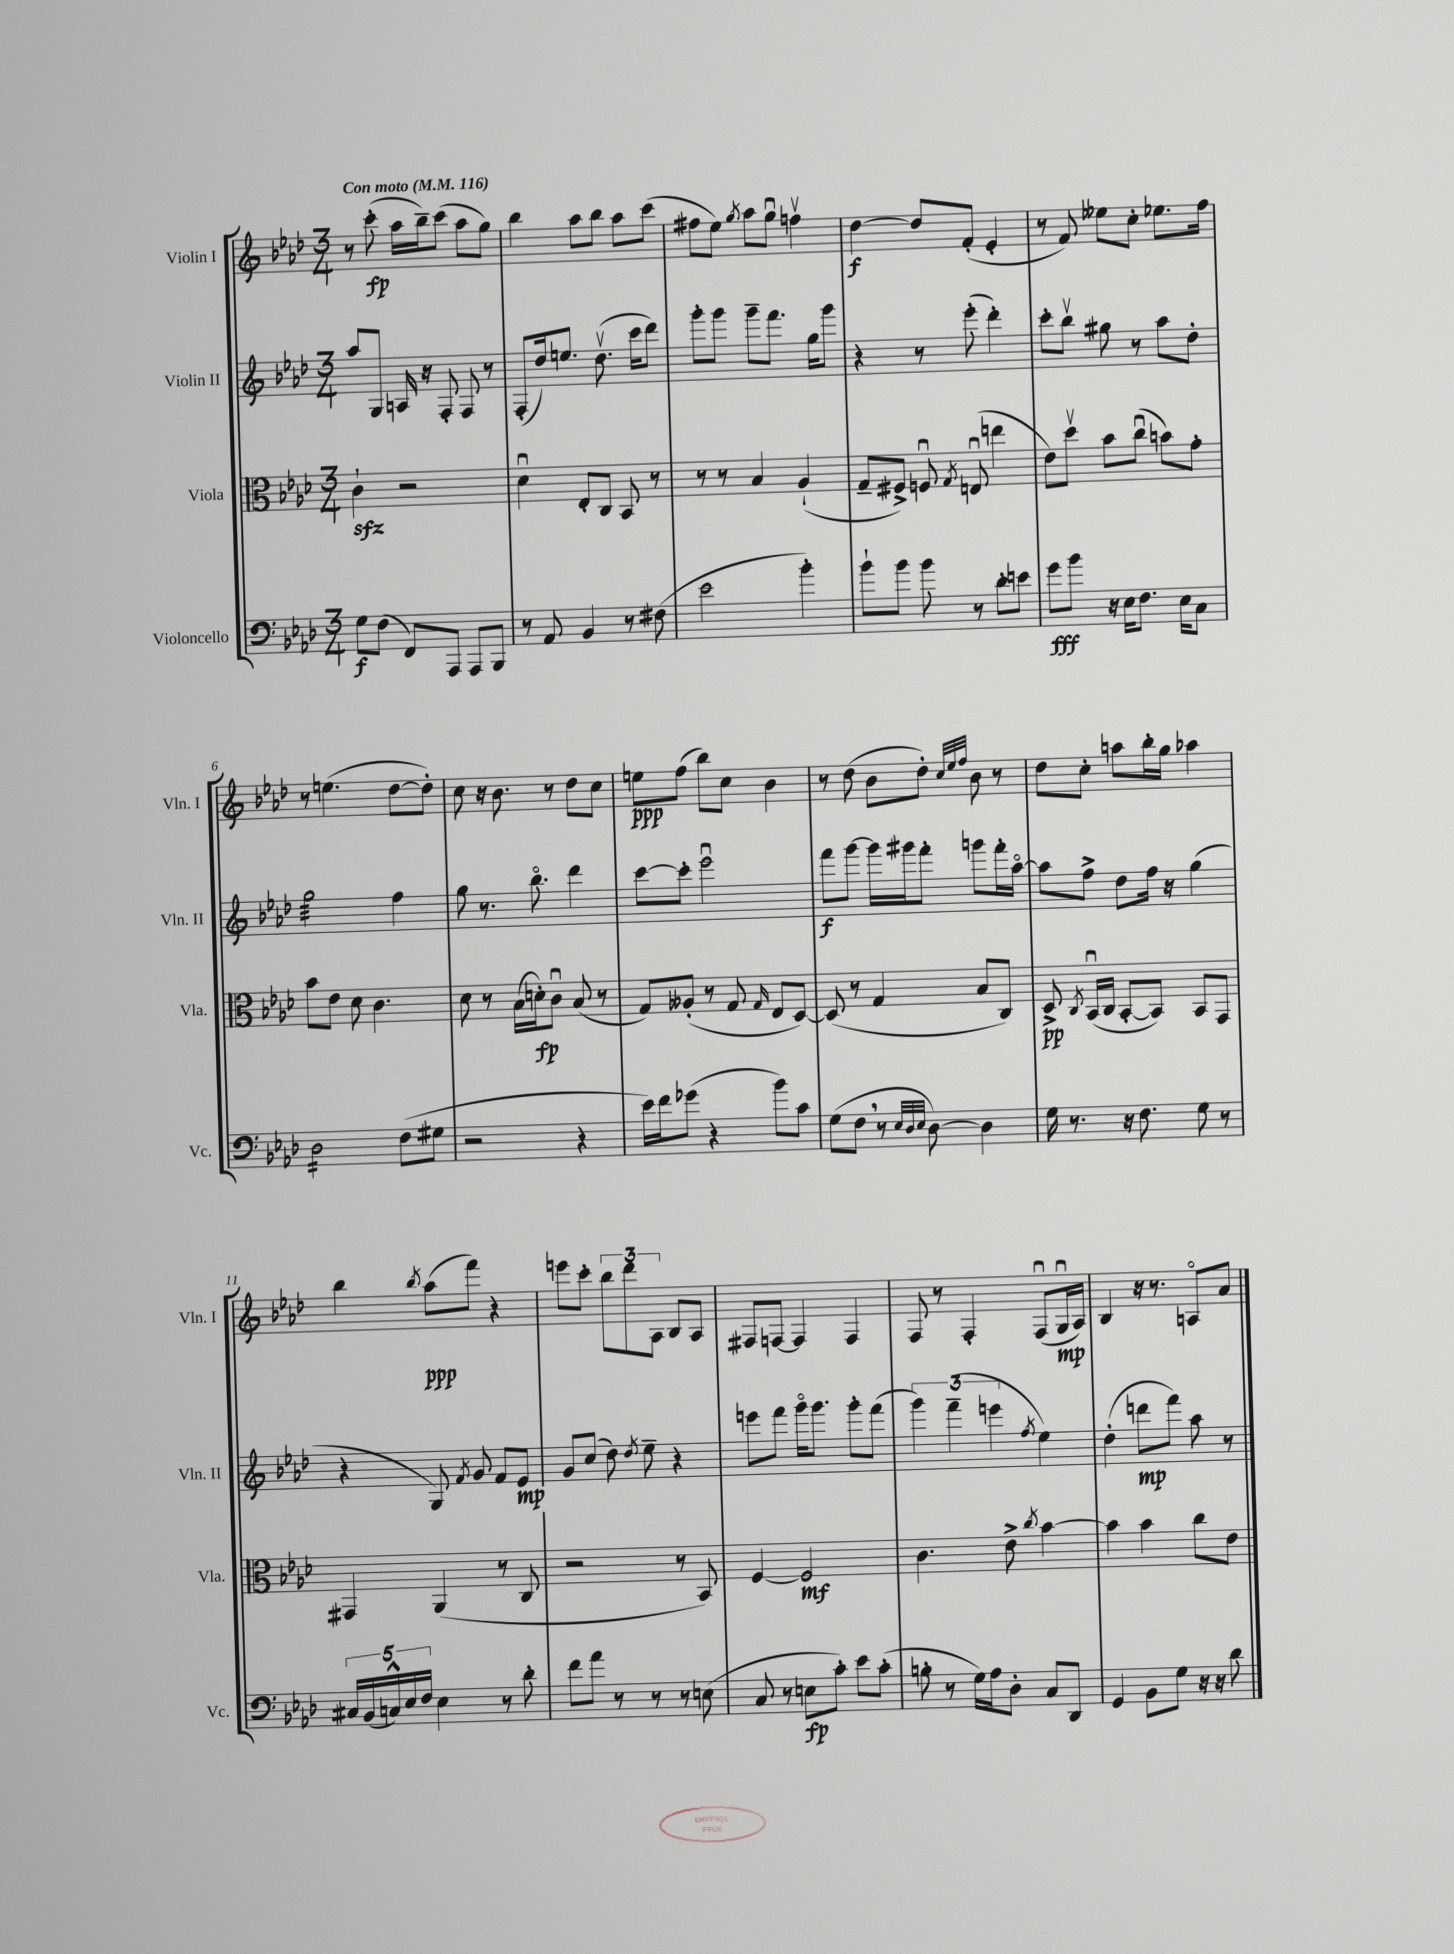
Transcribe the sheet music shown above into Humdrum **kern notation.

**kern	**dynam	**kern	**dynam	**kern	**dynam	**kern	**dynam
*part4	*part4	*part3	*part3	*part2	*part2	*part1	*part1
*staff4	*staff4	*staff3	*staff3	*staff2	*staff2	*staff1	*staff1
*I"Violoncello	*	*I"Viola	*	*I"Violin II	*	*I"Violin I	*
*I'Vc.	*	*I'Vla.	*	*I'Vln. II	*	*I'Vln. I	*
*clefF4	*	*clefC3	*	*clefG2	*	*clefG2	*
*k[b-e-a-d-]	*	*k[b-e-a-d-]	*	*k[b-e-a-d-]	*	*k[b-e-a-d-]	*
*M3/4	*	*M3/4	*	*M3/4	*	*M3/4	*
*MM116	*	*MM116	*	*MM116	*	*MM116	*
=1	=1	=1	=1	=1	=1	=1	=1
!	!	!	!	!	!	!LO:TX:a:B:t=Con moto	!
8G\L	f	4czz`\	.	8aa-/L	.	8r	.
(8F\J	.	.	.	8G/J	.	(8ccc'\	fp
8FF/L)	.	2r	.	16An/	.	16aa-\LL	.
.	.	.	.	16r	.	16bb-~\J)	.
8AAA-/J	.	.	.	8F'/	.	(8ccc\J	.
8AAA-/L	.	.	.	8F/	.	8aa-\L	.
8BBB-/J	.	.	.	8r	.	8gg\J)	.
=2	=2	=2	=2	=2	=2	=2	=2
8r	.	4d-u\	.	(8F'/L	.	4bb-\	.
8AA-/	.	.	.	16dd-/k)	.	.	.
.	.	.	.	8.een/J	.	.	.
4BB-/	.	8E-'/L	.	.	.	8aa-\L	.
.	.	8C/J	.	(8.dd-v\	.	8bb-\J	.
8r	.	8BB-/	.	.	.	8aa-\L	.
.	.	.	.	16ccc\KL	.	.	.
(8F#X\	.	8r	.	8ddd-\J)	.	(8ccc\J	.
=3	=3	=3	=3	=3	=3	=3	=3
2e-\	.	8r	.	8ggg'\L	.	8ff#X\L	.
.	.	8r	.	8ggg\J	.	8ee-\J)	.
.	.	.	.	.	.	8qgg/	.
.	.	4B-/	.	8ggg~\L	.	8aa-\L	.
.	.	.	.	8.fff\J	.	8ggu\J	.
4b-'\)	.	(4A-`/	.	.	.	4ffnv\	.
.	.	.	.	16gg\KL	.	.	.
.	.	.	.	8ggg\J	.	.	.
=4	=4	=4	=4	=4	=4	=4	=4
8b-`\L	.	8G~/L	.	4r	.	[4dd-\	f
8b-\J	.	8F#X^/J)	.	.	.	.	.
8b-\	.	8Fnu/	.	8r	.	8dd-/L]	.
.	.	8qG/	.	.	.	.	.
8r	.	(8Enu/	.	(8eee-'\	.	(8f'/J	.
8d-'\L	.	4een\	.	4ddd-'\)	.	4e-'/	.
8en\J	.	.	.	.	.	.	.
=5	=5	=5	=5	=5	=5	=5	=5
8g\L	fff	8e-\L)	.	8ccc'\L	.	8r	.
8b-\J	.	8dd-v\J	.	8bb-v\J	.	8f/)	.
16r	.	8b-\L	.	8gg#X\	.	8ee--X\L	.
16E-\KL	.	.	.	.	.	.	.
8.F\J	.	(8ccu\J	.	8r	.	8cc'\J	.
.	.	8bn\L)	.	8aa-\L	.	8.ee-X\L	.
16E-\KL	.	.	.	.	.	.	.
8C\J	.	8g'\J	.	8dd-'\J	.	.	.
.	.	.	.	.	.	16ff\Jk	.
!!LO:LB:g=z
=6	=6	=6	=6	=6	=6	=6	=6
*tremolo	*	*	*	*	*	*	*
*	*	*	*	*tremolo	*	*	*
16D-\LL	.	8b-\L	.	32gg\LLL	.	8r	.
.	.	.	.	32gg\	.	.	.
16D-\	.	.	.	32gg\	.	.	.
.	.	.	.	32gg\	.	.	.
16D-\	.	8e-\J	.	32gg\	.	(4.een\	.
.	.	.	.	32gg\	.	.	.
16D-\	.	.	.	32gg\	.	.	.
.	.	.	.	32gg\	.	.	.
16D-\	.	8d-\	.	32gg\	.	.	.
.	.	.	.	32gg\	.	.	.
16D-\	.	.	.	32gg\	.	.	.
.	.	.	.	32gg\	.	.	.
16D-\	.	4.c\	.	32gg\	.	.	.
.	.	.	.	32gg\	.	.	.
16D-\JJ	.	.	.	32gg\	.	.	.
*Xtremolo	*	*	*	*	*	*	*
.	.	.	.	32gg\JJJ	.	.	.
*	*	*	*	*Xtremolo	*	*	*
(8F\L	.	.	.	4ff\	.	[8dd-\L	.
8G#X\J	.	.	.	.	.	8dd-'\J])	.
=7	=7	=7	=7	=7	=7	=7	=7
2r	.	8d-\	.	8gg\	.	8cc\	.
.	.	8r	.	8.r	.	16r	.
.	.	.	.	.	.	8.b-\	.
.	.	(16B-\LL	.	.	.	.	.
.	.	16dn'\J)	fp	8.bb-\	.	.	.
.	.	8cu\J	.	.	.	8r	.
4r	.	(8B-/	.	4ddd-\	.	8dd-\L	.
.	.	8r	.	.	.	8cc\J	.
=8	=8	=8	=8	=8	=8	=8	=8
16e-\LL)	.	8G/L)	.	[8ccc\L	.	8een\L	ppp
16f\J	.	.	.	.	.	.	.
(8g-X\J	.	(8A--X'/J	.	8ccc'\J]	.	(8ff\J	.
4r	.	8r	.	2eee-u\	.	8bb-\L)	.
.	.	8G/	.	.	.	8cc\J	.
.	.	16qqG/	.	.	.	.	.
8b-\L)	.	8E-/L	.	.	.	4b-\	.
8c\J	.	[8D-/J)	.	.	.	.	.
=9	=9	=9	=9	=9	=9	=9	=9
(8G\L	.	(8D-/]	.	8fff\L	f	8r	.
8F,\J	.	8r	.	[8ggg\J	.	(8dd-\	.
8r	.	4G/	.	16ggg\LL]	.	8b-\L	.
.	.	.	.	16ggg#X\J	.	.	.
32qqE-/LLL	.	.	.	.	.	.	.
32qqD-/	.	.	.	.	.	.	.
32qqE-/JJJ	.	.	.	.	.	.	.
[8D-\)	.	.	.	8fff'\J	.	8dd-'\J)	.
.	.	.	.	.	.	32qqcc/LLL	.
.	.	.	.	.	.	32qqee-/	.
.	.	.	.	.	.	32qqff/JJJ	.
4D-\]	.	8B-/L	.	8gggn\L	.	8b-\	.
.	.	8C/J)	.	16fff'\L	.	8r	.
.	.	.	.	[16aa-\JJ	.	.	.
=10	=10	=10	=10	=10	=10	=10	=10
16G\	.	8D-^/	pp	8aa-\L]	.	8dd-\L	.
8.r	.	.	.	.	.	.	.
.	.	8qC/	.	.	.	.	.
.	.	(16BB-u/LL	.	8ff^\J	.	8cc'\J	.
.	.	16C/JJ	.	.	.	.	.
16r	.	[8BB-'/L	.	8dd-\L	.	8aan\L	.
8.F\	.	.	.	.	.	.	.
.	.	8BB-/J])	.	16ff\Jk	.	16bb-'\L	.
.	.	.	.	16r	.	16gg\JJ	.
8G\	.	8BB-/L	.	(4gg\	.	4aa-X\	.
8r	.	8GG/J	.	.	.	.	.
!!LO:LB:g=z
=11	=11	=11	=11	=11	=11	=11	=11
20C#X/LL	.	4GG#X/	.	4r	.	4bb-\	.
(20BB-/	.	.	.	.	.	.	.
20Cn^^/)	.	.	.	.	.	.	.
20E-/	.	.	.	.	.	.	.
20F/JJ	.	.	.	.	.	.	.
.	.	.	.	.	.	8qbb-/	.
4E-\	.	(4AA-/	.	8G/)	.	(8aa-\L	ppp
.	.	.	.	8qf/	.	.	.
.	.	.	.	8g/	.	8fff\J)	.
8r	.	8r	.	8f/L	.	4r	.
8d-'\	.	8C/	.	8e-/J	mp	.	.
=12	=12	=12	=12	=12	=12	=12	=12
8f\L	.	2r	.	8g/L	.	8eeen\L	.
8a-\J	.	.	.	(8cc/J	.	8ccc'\J	.
8r	.	.	.	8dd-\)	.	12bb-\L	.
.	.	.	.	.	.	12ddd-\	.
.	.	.	.	8qdd-/	.	.	.
8r	.	.	.	8ee-~\	.	.	.
.	.	.	.	.	.	12A-\J	.
8r	.	8r	.	4r	.	8B-/L	.
(8En\	.	8BB-/)	.	.	.	8A-/J	.
=13	=13	=13	=13	=13	=13	=13	=13
8C/	.	[4F/	.	8eeen\L	.	8F#X/L	.
8r	.	.	.	8fff\J	.	[8Fn/J	.
8En\L	fp	2F/]	mf	16ggg\KL	.	4F/]	.
.	.	.	.	8.ggg\J	.	.	.
8c'\J)	.	.	.	.	.	.	.
8e-\L	.	.	.	8ggg'\L	.	4F/	.
(8c'\J	.	.	.	(8fff\J	.	.	.
=14	=14	=14	=14	=14	=14	=14	=14
8Bn'\	.	4.c\	.	6ggg\)	.	8F/	.
8r	.	.	.	.	.	8r	.
.	.	.	.	(6fff~\	.	.	.
16G\LL)	.	.	.	.	.	4F'/	.
16A-\J	.	.	.	.	.	.	.
.	.	.	.	6eeen\	.	.	.
8D-'\J	.	8e-^\	.	.	.	.	.
.	.	8qcc/	.	8qff/	.	.	.
8C/L	.	[4b-\	.	4ee-\)	.	(8Fu/L	.
8DD-/J	.	.	.	.	.	16Gu/L	mp
.	.	.	.	.	.	16A-/JJ)	.
=15	=15	=15	=15	=15	=15	=15	=15
4GG/	.	4b-\]	.	(4dd-'\	.	4B-/	.
8BB-\L	.	4b-\	.	8dddn\L	mp	16r	.
.	.	.	.	.	.	8.r	.
8G\J	.	.	.	8fff\J)	.	.	.
16r	.	8cc\L	.	8aa-\	.	8An/L	.
16r	.	.	.	.	.	.	.
8d-\	.	8e-\J	.	8r	.	8a-/J	.
==	==	==	==	==	==	==	==
*-	*-	*-	*-	*-	*-	*-	*-
